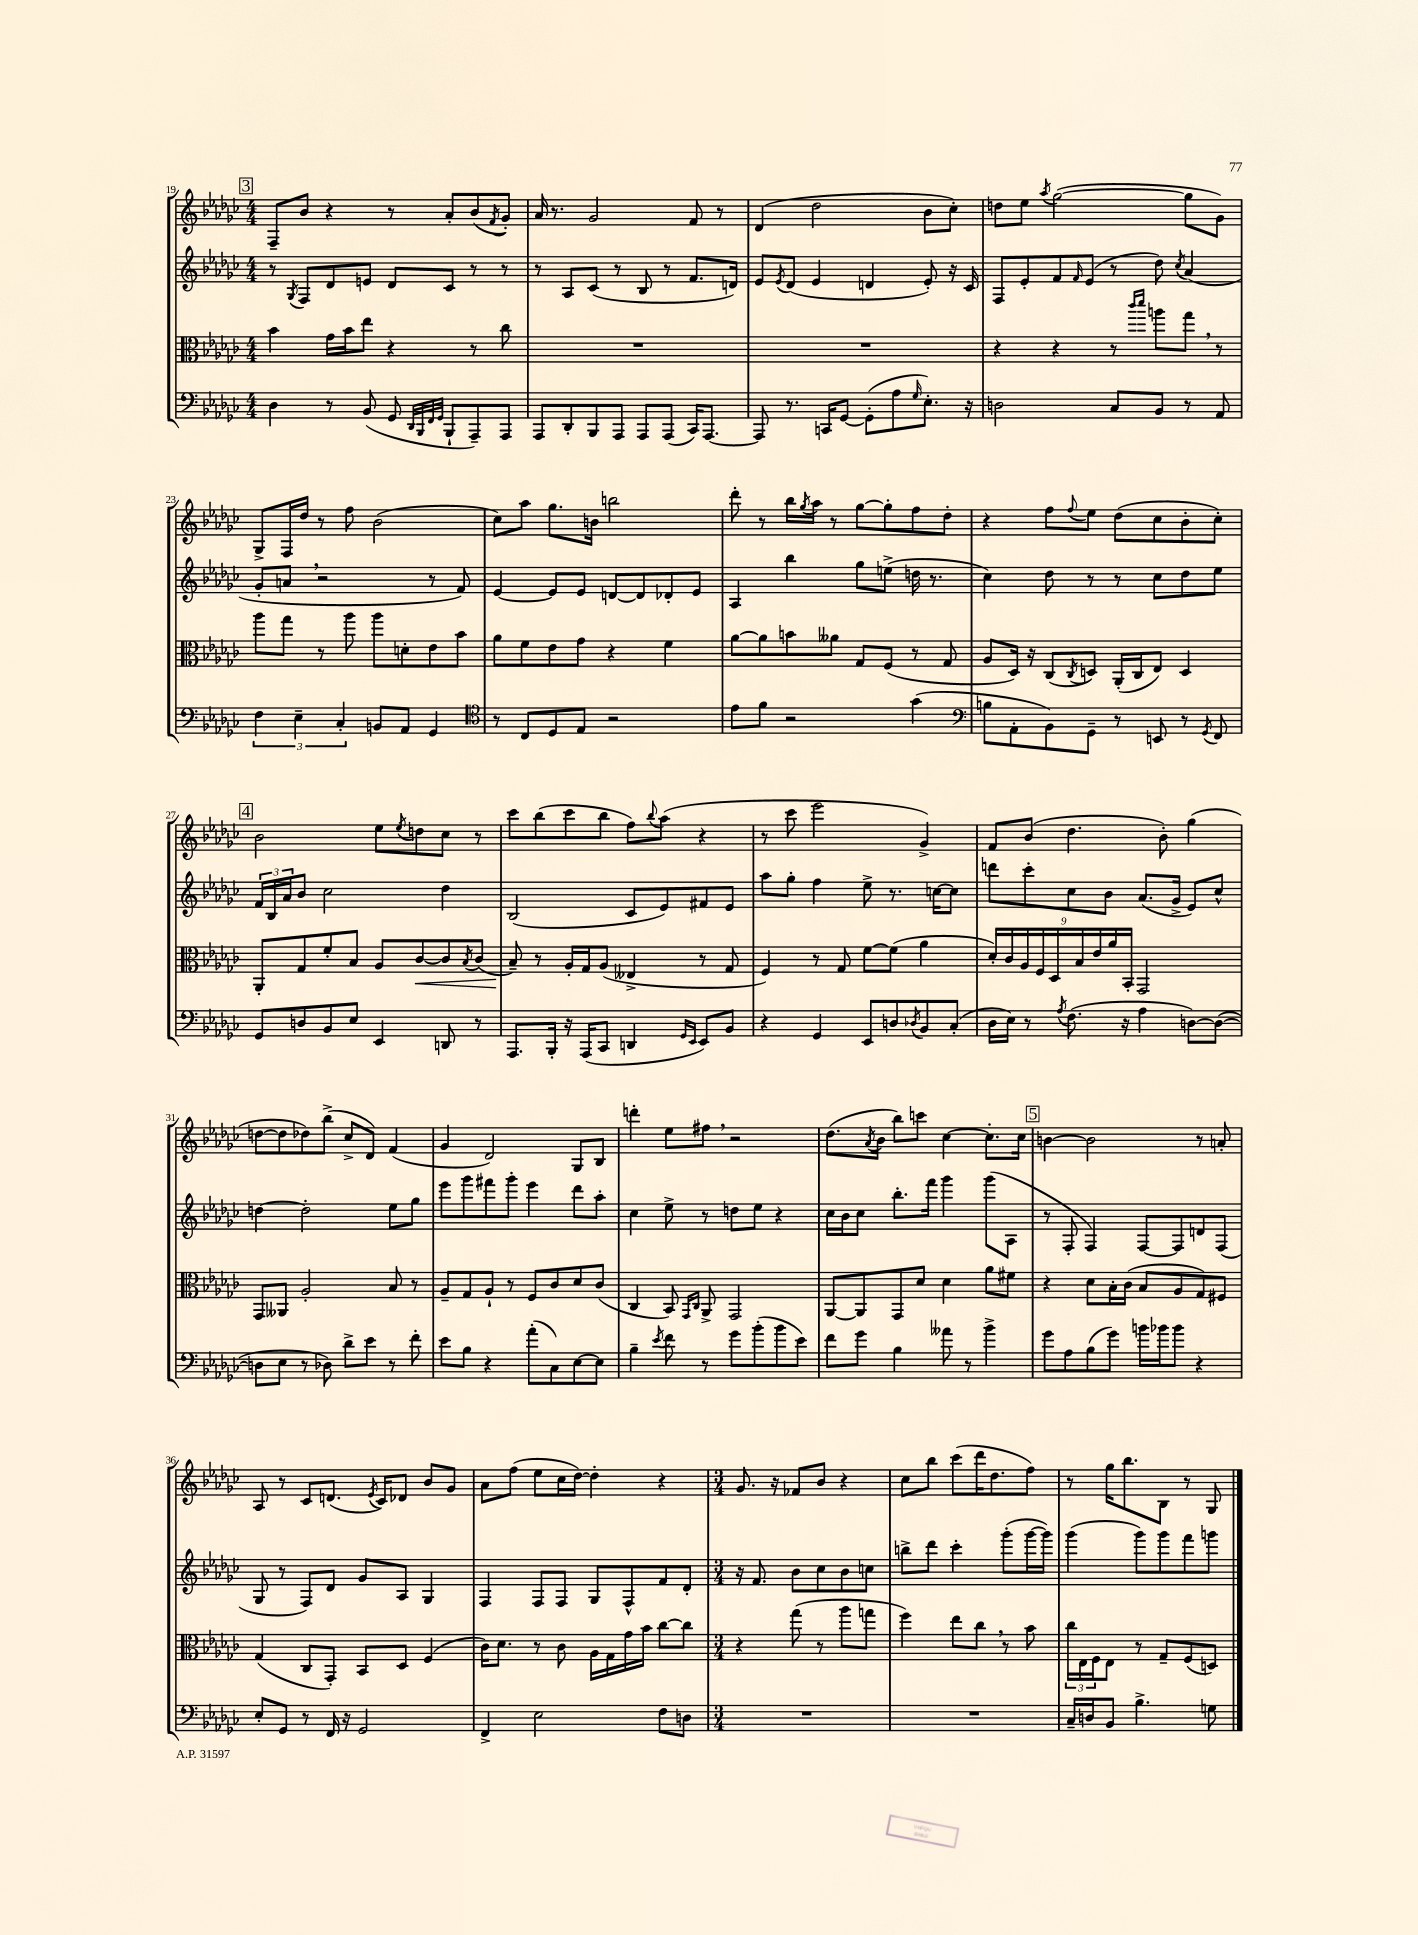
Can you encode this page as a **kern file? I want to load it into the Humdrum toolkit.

**kern	**kern	**kern	**kern
*staff4	*staff3	*staff2	*staff1
*clefF4	*clefC3	*clefG2	*clefG2
*k[b-e-a-d-g-c-]	*k[b-e-a-d-g-c-]	*k[b-e-a-d-g-c-]	*k[b-e-a-d-g-c-]
*M4/4	*M4/4	*M4/4	*M4/4
4D-\	4b-\	8r	8F~/L
.	.	8qG-/	.
.	.	8F/L	8b-/J
8r	16g-\LL	8d-/	4r
.	16b-\J	.	.
(8BB-/	8ee-\J	8e/J	.
8GG-/	4r	8d-/L	8r
32qqDD-/LLL	.	.	.
32qqBBB-/	.	.	.
32qqFF/	.	.	.
32qqGG-/JJJ	.	.	.
8BBB-`/L	.	8c-/J	8a-'/L
8AAA-~/)	8r	8r	(8b-/
.	.	.	8qf/
8AAA-/J	8cc-\	8r	8g-'/J)
=	=	=	=
8AAA-/L	1r	8r	16a-/
.	.	.	8.r
8DD-'/	.	8A-/L	.
8BBB-/	.	(8c-/J	2g-/
8AAA-/J	.	8r	.
8AAA-/L	.	8B-/	.
(8AAA-/J	.	8r	.
16CC-/LK)	.	8.f/L	8f/
[8.AAA-/J	.	.	.
.	.	.	8r
.	.	16d/Jk)	.
=	=	=	=
8AAA-/]	1r	8e-/L	(4d-/
.	.	8qe-/	.
8.r	.	(8d-/J	.
.	.	4e-/	2dd-\
16CC/LK	.	.	.
[8GG-/J	.	.	.
(8GG-'\]L	.	4d/	.
8A-\	.	.	.
16qqG-/	.	.	.
8.E-'\J)	.	8e-'/)	8b-\L
.	.	16r	8cc-'\J)
16r	.	16c-/	.
=	=	=	=
2D\	4r	8F/L	8dd\L
.	.	8e-'/	8ee-\J
.	.	.	8qaa-/
.	4r	8f/	([2gg-\
.	.	16qqf/	.
.	.	(8e-/J	.
8C-/L	8r	8r	.
.	16qqccc-/LL	.	.
.	16qqddd-/JJ	.	.
8BB-/J	8aa\L	8dd-\)	.
.	.	8qcc-/	.
8r	8gg-\J	(4a-/	8gg-\]L
8AA-/	8r	.	8g-\J)
=	=	=	=
6F\	8aa-\L	8g-'/L	8G-^/L
.	8gg-\J	8a/J	16F/L
6E-~\	.	.	.
.	.	.	16dd-/JJ
.	8r	2r	8r
6C-'/	.	.	.
.	8aa-\	.	8ff\
8BB/L	8aa-\L	.	(2b-\
8AA-/J	8d'\	.	.
4GG-/	8e-\	8r	.
.	8b-\J	8f/)	.
=	=	=	=
*clefC4	*	*	*
8r	8a-\L	[4e-/	8cc-\L)
8C-/L	8f\	.	8aa-\J
8D-/	8e-\	8e-/]L	8.gg-\L
8E-/J	8g-\J	8e-/J	.
.	.	.	16b\Jk
2r	4r	[8d/L	2bb\
.	.	8d/]	.
.	4f\	8d-'/	.
.	.	8e-/J	.
=	=	=	=
8e-\L	[8a-\L	4A-/	8ddd-'\
8f\J	8a-\]	.	8r
2r	8b\	4bb-\	16bb-\LL
.	.	.	8qgg-/
.	.	.	16aa-\JJ
.	8a--\J	.	8r
.	8G-/L	8gg-\L	[8gg-\L
.	(8F/J	(8ee^\J	8gg-'\]
(4g-\	8r	16dd\	8ff\
.	.	8.r	.
.	8G-/	.	8dd-'\J
=	=	=	=
*clefF4	*	*	*
8B\L	8A-/L	4cc-\)	4r
8AA-'\	16D-/Jk)	.	.
.	16r	.	.
8BB-\)	(8C-/L	8dd-\	8ff\L
.	8qC-/	.	8qqff/
8GG-~\J	8D/J)	8r	8ee-\J
8r	(16AA-'/LL	8r	(8dd-\L
.	16C-/J	.	.
8EE/	8E-/J)	8cc-\L	8cc-\
8r	4D/	8dd-\	8b-'\
8qGG-/	.	.	.
8FF/	.	8ee-\J	8cc-'\J)
=	=	=	=
8GG-/L	8AA-'/L	24f/LL	2b-\
.	.	24B-/	.
.	.	24a-/J	.
8D/	8G-/	8b-/J	.
8BB-/	8f'/	2cc-\	.
8E-/J	8B-/J	.	.
4EE-/	8A-/L	.	8ee-\L
.	.	.	8qee-/
.	[8c-/	.	8dd\
8DD/	8c-/]	4dd-\	8cc-\J
.	8qB-/	.	.
8r	(8c-/J	.	8r
=	=	=	=
8.AAA-/L	8B-~/)	(2B-/	8ccc-\L
.	8r	.	(8bb-\
16BBB-'/Jk	.	.	.
16r	16A-'/LL	.	8ccc-\
(16AAA-/LK	16G-/J	.	.
8CC-/J	(8A-/J	.	8bb-\J
4DD/	4E--^/	8c-/L	8ff\L)
.	.	.	8qqbb-/
.	.	8e-/)	(8aa-\J
16qqGG-/LL	.	.	.
16qqEE-/JJ	.	.	.
8EE-/L)	8r	8f#/	4r
8BB-/J	8G-/	8e-/J	.
=	=	=	=
4r	4F/)	8aa-\L	8r
.	.	8gg-'\J	8ccc-\
4GG-/	8r	4ff\	2eee-\
.	8G-/	.	.
8EE-/L	[8f\L	8ee-^\	.
8D/	(8f\]J	8.r	.
8qD-/	.	.	.
8BB-/	4a-\	.	4g-^/)
.	.	[16cc\LK	.
(8C-'/J	.	8cc\]J	.
=	=	=	=
16D-\LL	18d-'/LL)	8ddd\L	8f/L
.	18c-/	.	.
16E-\JJ)	.	.	.
.	18A-/	.	.
8r	.	8ccc-'\	(8b-/J
.	18F/	.	.
.	18D-/	.	.
8qA-/	.	.	.
(8.F\	.	8cc-\	4.dd-\
.	18B-/	.	.
.	18e-/	.	.
.	.	8b-\J	.
.	18a-/	.	.
16r	.	.	.
.	18BB-'/JJ	.	.
4A-\	2GG-/	(8.a-/L	.
.	.	.	8b-'\)
.	.	16g-^/Jk	.
[8D\L)	.	8e-/L)	(4gg-\
(8D\_J	.	8cc-^^/J	.
=	=	=	=
8D\]L	8GG-/L	[4dd\	[8dd\L
8E-\J	8AA--/J	.	8dd\]
8r	2A-'/	2dd'\]	8dd-\)
8D-\)	.	.	(8bb-^\J
8d-^\L	.	.	8cc-^/L
8e-\J	.	.	8d-/J)
8r	8B-/	8ee-\L	(4f/
8f'\	8r	8gg-\J	.
=	=	=	=
8e-\L	8A-~/L	8eee-\L	4g-/
8B-\J	8G-/	8ggg-\	.
4r	8A-`/J	8fff#\	2d-/)
.	8r	8ggg-'\J	.
(8a-'\L	8F/L	4eee-\	.
8C-\)	8c-/	.	.
[8E-\	8d-/	8ddd-\L	8G-/L
8E-\]J	(8c-/J	8aa-'\J	8B-/J
=	=	=	=
4B-~\	4C-/	4cc-\	4ddd'\
8qe-/	.	.	.
8f\	8BB-/)	8ee-^\	8ee-\L
.	16qqGG-/LL	.	.
.	16qqC-/JJ	.	.
8r	8AA-^/	8r	8ff#\J
8g-\L	2GG-/	8dd\L	2r
(8b-'\	.	8ee-\J	.
8b-\	.	4r	.
8e-\J)	.	.	.
=	=	=	=
8f\L	[8AA-/L	16cc-\LL	(8.dd-\L
.	.	16b-\J	.
8g-\J	8AA-/]	8cc-\J	.
.	.	.	8qa-/
.	.	.	16b-\Jk
4B-\	8GG-/	8.bb-'\L	8bb-\L)
.	8d-/J	.	8ccc\J
.	.	16fff\Jk	.
8a--\	4d-\	4ggg-\	[4cc-\
8r	.	.	.
4b-^\	8a-\L	(8ggg-\L	8.cc-'\]L
.	8f#\J	8A-\J	.
.	.	.	16cc-\Jk
=	=	=	=
8g-\L	4r	8r	[4b\
8A-\	.	8F'/	.
(8B-\	8d-\L	4F/)	2b\]
8g-\J)	16B-'\L	.	.
.	(16c-\JJ	.	.
16b\LL	8B-/L	[8F/L	.
16b-\J	.	.	.
8b-\J	8A-/	8F/]	.
4r	8G-/)	8d/	8r
.	8F#/J	(8F/J	8a'/
=	=	=	=
8E-'/L	(4G-/	8G-/	8A-/
8GG-/J	.	8r	8r
8r	8C-/L	8F/L)	8c-/L
16FF/	8GG-'/J)	8d-/J	(8.d/J
16r	.	.	.
2GG-/	8BB-/L	8g-/L	.
.	.	.	8qe-/
.	.	.	16c-/LK)
.	8D-/J	8A-/J	8d-/J
.	(4F/	4G-/	8b-/L
.	.	.	8g-/J
=	=	=	=
4FF^/	16c-\LK)	4F/	8a-\L
.	8.d-\J	.	.
.	.	.	(8ff\J
2E-\	8r	8F/L	8ee-\L
.	8c-\	8F/J	16cc-\L
.	.	.	[16dd-\JJ)
.	16A-\LL	8G-/L	4dd-'\]
.	16G-\	.	.
.	16g-\	8F^^/	.
.	16b-\JJ	.	.
8F\L	[8cc-\L	8f/	4r
8D\J	8cc-\]J	8d-'/J	.
=	=	=	=
*M3/4	*M3/4	*M3/4	*M3/4
2.r	4r	16r	8.g-/
.	.	8.f/	.
.	.	.	16r
.	(8gg-\	8b-\L	8f-/L
.	8r	8cc-\	8b-/J
.	8aa-\L	8b-\	4r
.	8gg\J	8cc\J	.
=	=	=	=
2.r	4ff\)	8bb^\L	8cc-\L
.	.	8ddd-\J	8bb-\J
.	8ee-\L	4ccc-'\	(8ccc-\L
.	8cc-\J	.	16ddd-\K
.	.	.	8.dd-\
.	8r	(8ggg-'\L	.
.	8b-\	[16ggg-\L	8ff\J)
.	.	16ggg-\]JJ)	.
=	=	=	=
16C-~/LL	24cc-\LL	(4ggg-\	8r
.	24E-\	.	.
16D/J	.	.	.
.	24F\J	.	.
8BB-/J	8E-\J	.	16gg-\LK
.	.	.	8.bb-\
4.B-^\	8r	8ggg-\L)	.
.	8G-~/L	8ggg-\	8B-\J
.	(8F/	8fff\	8r
8G\	8D/J)	8ggg\J	8G-/
==	==	==	==
*-	*-	*-	*-
